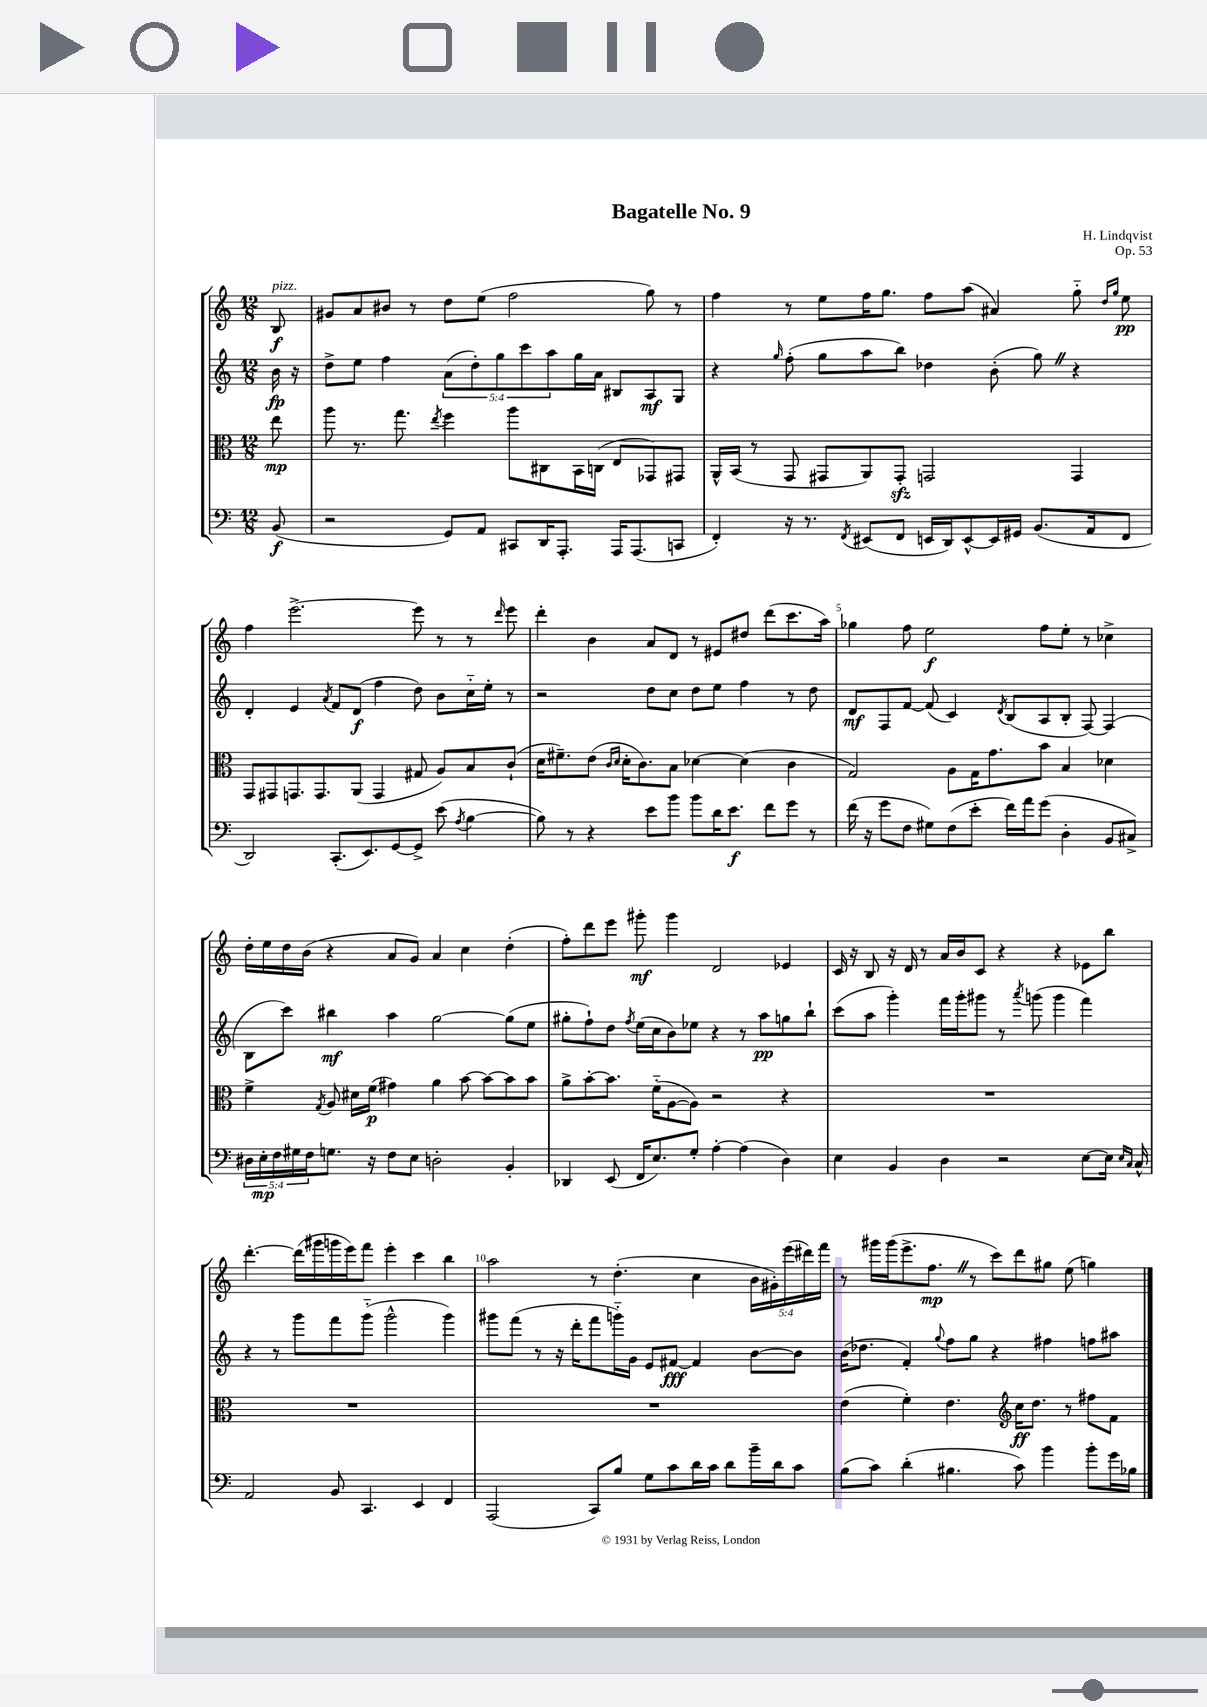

**kern	**kern	**kern	**kern
*staff4	*staff3	*staff2	*staff1
*clefF4	*clefC3	*clefG2	*clefG2
*k[]	*k[]	*k[]	*k[]
*M12/8	*M12/8	*M12/8	*M12/8
(8BB	8ee	16b	8B
.	.	16r	.
=	=	=	=
2r	8aa	8dd^	8g#
.	8.r	8ee	8a
.	.	4ff	8b#
.	8.gg	.	.
.	.	.	8r
.	8qee	.	.
8GG)	4ff	(10a	8dd
.	.	10dd')	.
8AA	.	.	(8ee
.	.	10gg	.
8CC#	8aa	.	2ff
.	.	10ccc	.
16DD	8C#	.	.
.	.	10aa	.
8.AAA'	.	.	.
.	16BB	16gg	.
.	(16C	16a	.
16AAA	8E	8B#	.
(8.AAA	.	.	.
.	8GG-)	8A	8gg)
8CC	8GG#	8G	8r
=	=	=	=
4FF')	16AA^^	4r	4ff
.	(16BB	.	.
.	8r	.	.
.	.	16qqgg	.
16r	8GG	(8ff'	8r
8.r	.	.	.
.	8GG#	8gg	8ee
8qFF	.	.	.
(8EE#	8AA)	8aa	16ff
.	.	.	8.gg
8FF	8GG#'	8bb)	.
16EE	2GG	4dd-	8ff
16DD)	.	.	.
[8EE^^	.	.	(8aa
16EE]	.	(8b'	4a#)
16GG#	.	.	.
(8.BB	.	8gg)	.
.	4GG	4r	8gg'~
16AA	.	.	.
.	.	.	16qqdd
.	.	.	16qqgg
8FF	.	.	8ee
=	=	=	=
2DD)	8GG	4d'	4ff
.	8GG#	.	.
.	8.GG	4e	[2.eee^
.	8.GG	.	.
.	.	8qa	.
(8.CC'	.	8f	.
.	(8AA	(8d	.
8.EE)	.	.	.
.	4GG	4ff	.
[8GG	.	.	.
8GG^]	8G#	8dd)	8eee]
(8e	8A)	8b	8r
8qA	.	.	.
[4B	8B	16cc'~	8r
.	.	16ee'	.
.	.	.	16qqddd
.	(8c`	8r	8eee
=	=	=	=
8B])	16d	2r	4ddd'
.	8.f#~)	.	.
8r	.	.	.
4r	(8e	.	4b
.	16qqc	.	.
.	16qqd	.	.
.	16d'	.	.
.	8.c)	.	.
8e	.	8dd	8a
8b	8B	8cc	8d
8b	[4d-	8dd	8r
16d	.	8ee	8e#
8.e	.	.	.
.	(4d-]	4ff	8dd#
8f	.	.	(8ddd
8g	4c	8r	8.ccc
8r	.	8dd	.
.	.	.	16aa)
=	=	=	=
(16f	2G)	8d	4gg-
16r	.	.	.
8g	.	8F	.
8F	.	[8f	8ff
8G#)	.	(8f]	2ee
(8F	8A	4c)	.
8e'	16G	.	.
.	8.g	.	.
.	.	8qd	.
16f)	.	(8B	.
16a	.	.	.
(8g	8b	8A	8ff
4D'	4B	8B'	8ee'
.	.	[8F)	8r
8BB	4d-	(4F]	4cc-^
8C#^)	.	.	.
=	=	=	=
20D#	4f^	8B	16dd'
20E'	.	.	.
.	.	.	16ee
20F	.	.	.
.	.	8ccc)	16dd
20G#	.	.	.
.	.	.	(16b
20F	.	.	.
.	8qG	.	.
8.G	8A	4bb#	4r
.	16d#	.	.
16r	(16f	.	.
8F	4g#)	4aa	8a
8E	.	.	8g)
2D'	4a	[2gg	4a
.	[8b	.	4cc
.	8b_	.	.
4BB'	8b]	(8gg]	(4dd'
.	8b	8ee	.
=	=	=	=
4DD-	8a^	8gg#'	8ff')
.	[8b'	8ff`)	8ddd
(8EE	8.b]	8dd	8eee
.	.	8qff	.
16FF	.	(16ee	8ggg#'
8.E)	(16f'~	16cc	.
.	[8A	8b)	4ggg#
8G'	8A])	8ee-	.
[4A'	2r	4r	2d
(4A]	.	8r	.
.	.	8aa	.
4D)	4r	8gg	4e-
.	.	8bb`	.
=	=	=	=
4E	1.r	(8ccc	16c
.	.	.	16r
.	.	8aa	8B
4BB	.	4ggg')	16r
.	.	.	16d
.	.	.	8r
4D	.	16fff	16a
.	.	16ggg'	16b
.	.	8ggg#	8c
2r	.	8r	4r
.	.	8qaaa	.
.	.	(8ggg	.
.	.	4ggg	4r
[8E	.	4fff)	8e-
16E]	.	.	8bb
16qqE	.	.	.
16qqC	.	.	.
16C^^	.	.	.
=	=	=	=
2AA	1.r	4r	[4.ddd'
.	.	8r	.
.	.	8ggg	(16ddd]
.	.	.	16ggg#
8BB	.	8fff	16ggg
.	.	.	16eee)
4.CC	.	(8ggg'~	8fff
.	.	2ggg^^	4eee'
4EE	.	.	4ccc
4FF	.	4ggg)	4bb
=	=	=	=
(2AAA	1.r	8ggg#	2aa
.	.	(8fff	.
.	.	8r	.
.	.	16r	.
.	.	16ddd'	.
8CC)	.	8fff	8r
8B	.	16ggg'~)	(4.dd'
.	.	16g	.
8G	.	8e	.
8c	.	[8f#	.
16d	.	4f#]	4cc
16c	.	.	.
8d	.	.	.
16b~	.	[8b	20b
.	.	.	20g#')
16d	.	.	.
.	.	.	(20eee
8c	.	8b]	.
.	.	.	20ddd#)
.	.	.	20fff
=	=	=	=
(8B	(4e	(16b	8r
.	.	8.dd-	.
8c)	.	.	16ggg#
.	.	.	(16ggg#
(4d'	4f')	4f')	8.eee^
.	.	.	8.ff
.	.	8qqgg	.
4.B#	4.e	8ff	.
.	.	8gg	8r
.	.	4r	8ccc)
*	*clefG2	*	*
8c)	16cc	.	8ddd
.	8.dd	.	.
4b	.	4ff#	8gg#
.	8r	.	(8ee
8b'	8ff#	8ff	4gg)
16g	8f	8aa#	.
16B-	.	.	.
==	==	==	==
*-	*-	*-	*-
